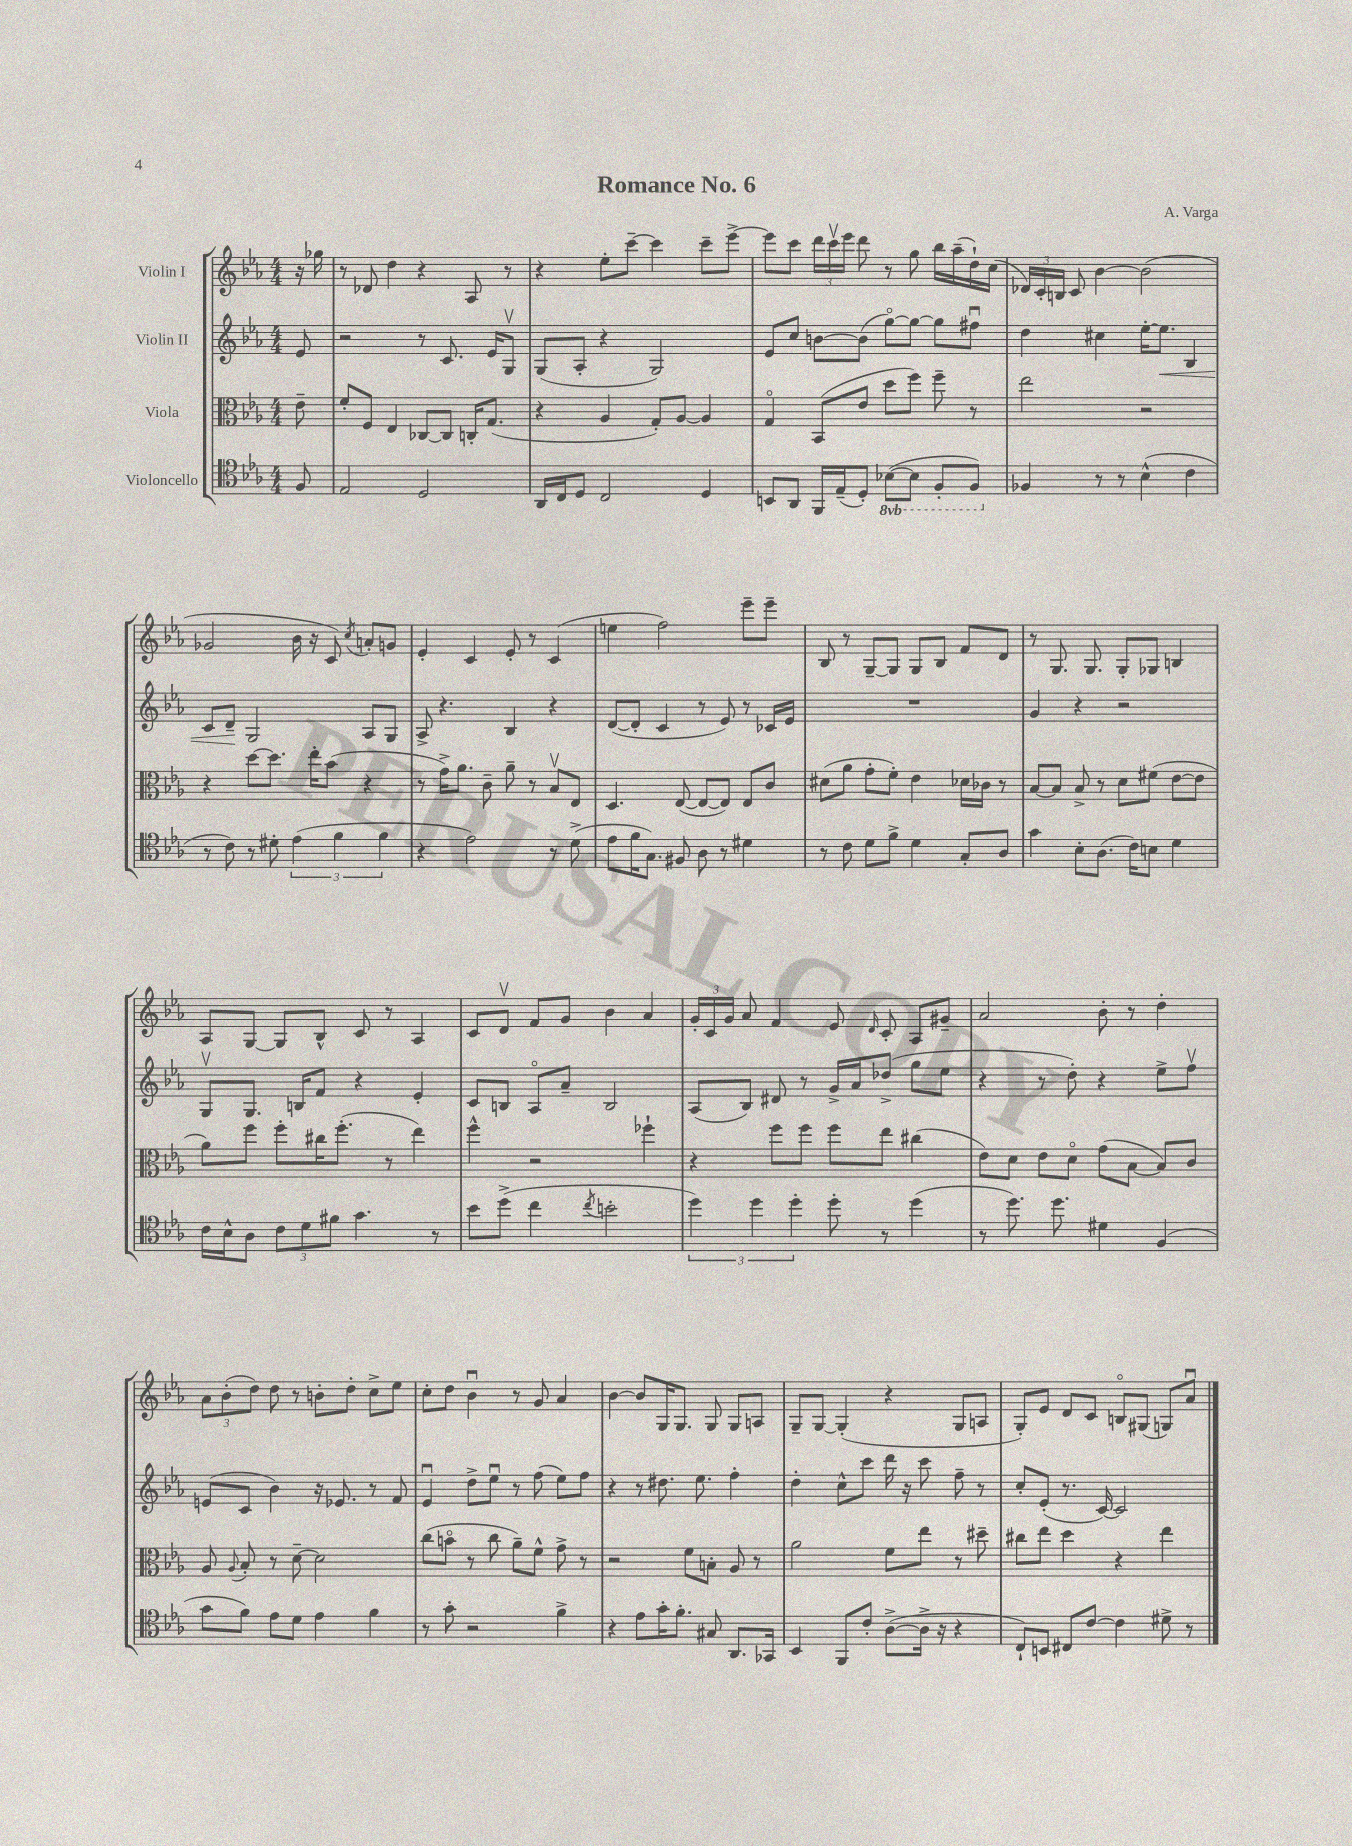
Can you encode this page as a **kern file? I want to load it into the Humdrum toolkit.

**kern	**kern	**kern	**dynam	**kern
*part4	*part3	*part2	*part2	*part1
*staff4	*staff3	*staff2	*staff2	*staff1
*I"Violoncello	*I"Viola	*I"Violin II	*	*I"Violin I
*clefC4	*clefC3	*clefG2	*	*clefG2
*k[b-e-a-]	*k[b-e-a-]	*k[b-e-a-]	*	*k[b-e-a-]
*M4/4	*M4/4	*M4/4	*	*M4/4
=	=	=	=	=
8F/	8e-~\	8e-/	.	16r
.	.	.	.	16gg-X\
=1	=1	=1	=1	=1
2E-/	8f'/L	2r	.	8r
.	8F/J	.	.	8d-X/
.	4E-/	.	.	4dd\
2D/	[8C-X/L	8r	.	4r
.	8C-/J]	8.c/	.	.
.	16Cn'/KL	.	.	8A-/
.	(8.G/J	16e-/KL	.	.
.	.	8Gv/J	.	8r
=2	=2	=2	=2	=2
16AA-/LL	4r	(8G/L	.	4r
16C/J	.	.	.	.
8D/J	.	8A-'/J	.	.
2C/	4A-/	4r	.	8ee-'\L
.	.	.	.	[8ccc~\J
.	8G'/L)	2G/)	.	4ccc\]
.	[8A-/J	.	.	.
4D/	4A-/]	.	.	8ccc~\L
.	.	.	.	[8eee-^\J
=3	=3	=3	=3	=3
8BBn/L	4G/	8e-/L	.	8eee-\L]
8AA-/J	.	8cc/J	.	8ccc\J
16FF/LL	(8BB-/L	[8bn\L	.	24ddd\LL
.	.	.	.	24cccv\
(16E-~/J	.	.	.	.
.	.	.	.	24eee-\JJ
8D'/J)	8e-/J	(8b\J]	.	8ddd\
*8ba	*	*	*	*
([8BB-X\L	8dd\L	[8gg\L)	.	8r
8BB-\J]	8ff\J)	8gg\J_	.	8gg\
8FF'/L	8ff~\	8gg\L]	.	16bb-\LL
.	.	.	.	(16aa-~\
8FF/J)	8r	8ff#Xu\J	.	16dd`\)
.	.	.	.	(16cc\JJ
=4	=4	=4	=4	=4
*X8ba	*	*	*	*
4F-X/	2ee-\	4dd\	.	24d-X/LL)
.	.	.	.	24c'/
.	.	.	.	24Bn/JJ
.	.	.	.	8c/
8r	.	4cc#X\	.	[4b-\
8r	.	.	.	.
(4B-^^\	2r	[16ee-'\KL	.	(2b-\]
!	!	!	!LO:HP:b	!
.	.	8.ee-\J]	<	.
4c\	.	4B-/	.	.
!!LO:LB:g=z
=5	=5	=5	=5	=5
8r	4r	8c/L	.	2g-X/
8c\)	.	8d~/J	.	.
8r	[8dd\L	2G/	[	.
8d#X'\	8.dd\J]	.	.	.
(6e-\	.	.	.	16b-\
.	16ee-'\KL	.	.	16r
.	(8b-\J	.	.	8c/)
6f\	.	.	.	.
.	.	.	.	8qcc/
.	4r	8A-/L	.	8an'/L
6f\	.	.	.	.
.	.	8G/J	.	8gn/J
=6	=6	=6	=6	=6
4r	8r	8A-^/	.	4e-'/
.	16g^\KL)	4.r	.	.
.	8.a-\J	.	.	.
2e-\)	.	.	.	4c/
.	8c~\	.	.	.
.	8a-~\	4B-/	.	8e-'/
.	8r	.	.	8r
8r	8B-v/L	4r	.	(4c/
(8d^\	8E-/J	.	.	.
=7	=7	=7	=7	=7
8e-\L	4.D/	([8d/L	.	4een\
16f\K	.	8d'/J]	.	.
8.G\J)	.	.	.	.
.	.	4c/	.	2ff\)
8F#X/	([8E-/	.	.	.
8A-\	8E-/L_	8r	.	.
8r	8E-/J])	8e-/)	.	.
4d#X\	8E-/L	8r	.	8eee-~\L
.	8c/J	16c-X/LL	.	8eee-~\J
.	.	16e-/JJ	.	.
=8	=8	=8	=8	=8
8r	(8d#X\L	1r	.	8B-/
8c\	8a-\J	.	.	8r
8d\L	8g'\L	.	.	[8G~/L
8f^\J	8f'\J)	.	.	8G/J]
4d\	4e-\	.	.	8G/L
.	.	.	.	8B-/J
8G'/L	16d-X\LL	.	.	8f/L
.	16c-X\JJ	.	.	.
8A-/J	8r	.	.	8d/J
=9	=9	=9	=9	=9
4g\	[8B-/L	4g/	.	8r
.	8B-/J]	.	.	8.G/
8B-'\L	8B-^/	4r	.	.
.	.	.	.	8.G/
(8.A-\J	8r	.	.	.
.	8d\L	2r	.	8G'/L
16c\KL)	.	.	.	.
8Bn\J	(8f#X\J	.	.	8G-X/J
4d\	[8e-\L	.	.	4Bn/
.	8e-\J]	.	.	.
!!LO:LB:g=z
=10	=10	=10	=10	=10
16c\LL	8a-\L)	8Gv/L	.	8A-/L
16B-^^\J	.	.	.	.
8A-\J	8ff\J	8.G/J	.	[8G/J
12c\L	8ff'\L	.	.	8G/L]
.	.	16Bn/KL	.	.
12d\	.	.	.	.
.	16cc#X\K	8f/J	.	8B-^^/J
12f#X\J	.	.	.	.
.	(8.ff'\J	.	.	.
4.g\	.	4r	.	8c/
.	8r	.	.	8r
.	4ee-\)	4e-'/	.	4A-/
8r	.	.	.	.
=11	=11	=11	=11	=11
8b-\L	4ff^^\	8c/L	.	8c/L
(8dd^\J	.	8Bn/J	.	8dv/J
4cc\	2r	8A-/L	.	8f/L
.	.	8a-~/J	.	8g/J
8qcc/	.	.	.	.
2bn'\	.	2B/	.	4b-\
.	4ff-X`\	.	.	4a-/
=12	=12	=12	=12	=12
6dd\)	4r	(8A-/L	.	24g'/LL
.	.	.	.	24c/
.	.	.	.	24g/JJ
.	.	8B-/J)	.	8a-/
6dd\	.	.	.	.
.	8ff\L	8d#X/	.	4f/
6dd'\	.	.	.	.
.	8ff\J	8r	.	.
8dd'\	8ff\L	16g^/LL	.	8e-/
.	.	16a-/J	.	.
.	.	.	.	16qqd/
8r	8ee-\J	(8dd-X^/J	.	8c'/
(4dd\	(4cc#X\	8gg\L	.	8A-/L
.	.	8ee-\J	.	8g#X~/J
=13	=13	=13	=13	=13
8r	8e-\L)	4r	.	2a-/
8.dd\)	8d\J	.	.	.
.	8e-\L	8r	.	.
8.dd\	.	.	.	.
.	8d\J	8dd'\)	.	.
4d#X\	(8g\L	4r	.	8b-'\
.	[8B-\J	.	.	8r
(4F/	8B-/L])	8ee-^\L	.	4dd'\
.	8c/J	8ffv\J	.	.
!!LO:LB:g=z
=14	=14	=14	=14	=14
8g\L	8A-/	(8en/L	.	12a-\L
.	.	.	.	(12b-'\
.	8qqA-/	.	.	.
8f\J)	8B-'/	8c/J	.	.
.	.	.	.	12dd\J)
8e-\L	8r	4b-\)	.	8dd\
8d\J	[8d~\	.	.	8r
4e-\	2d\]	16r	.	8bn'\L
.	.	8.e-X/	.	.
.	.	.	.	8dd'\J
4f\	.	8r	.	8cc^\L
.	.	8f/	.	8ee-\J
=15	=15	=15	=15	=15
8r	(8cc\L	4e-u/	.	8cc'\L
8g'\	8bn\J	.	.	8dd\J
2r	8r	8dd^\L	.	4b-u\
.	8cc\	8ee-u\J	.	.
.	8a-~\L)	8r	.	8r
.	8f^^\J	(8ff\	.	8g/
4f^\	8g^\	8ee-\L)	.	4a-/
.	8r	8ff\J	.	.
=16	=16	=16	=16	=16
4r	2r	4r	.	[4b-\
8e-\L	.	8r	.	8b-/L]
16g'\K	.	8.dd#X\	.	16G/K
8.f'\J	.	.	.	8.G/J
.	8f\L	.	.	.
.	.	8.ee-\	.	.
8G#X/	8Bn'\J	.	.	8G/
8.AA-/L	8A-/	4ff'\	.	8G/L
.	8r	.	.	8An/J
16GG-X/Jk	.	.	.	.
=17	=17	=17	=17	=17
4BB-/	2a-\	4dd'\	.	8G~/L
.	.	.	.	[8G/J
8FF/L	.	8cc^^\L	.	(4G'/]
8c'/J	.	8ccc\J	.	.
([8A-^\L	8f\L	16ddd\	.	4r
.	.	16r	.	.
16A-^\Jk]	8ee-\J	8ccc\	.	.
16r	.	.	.	.
4r	8r	8ff~\	.	8G/L
.	8dd#X~\	8r	.	8An/J
=18	=18	=18	=18	=18
8C`/L)	8cc#X\L	8cc'/L	.	8G'/L)
8BBn/J	8ee-\J	(8e-'/J	.	8e-/J
8C#X/L	4dd\	8.r	.	8d/L
[8c/J	.	.	.	8c/J
.	.	[16c/)	.	.
4c\]	4r	2c/]	.	8Bn/L
.	.	.	.	(8G#X/J
8d#X^\	4ee-\	.	.	8Gn/L)
8r	.	.	.	8a-u/J
==	==	==	==	==
*-	*-	*-	*-	*-
